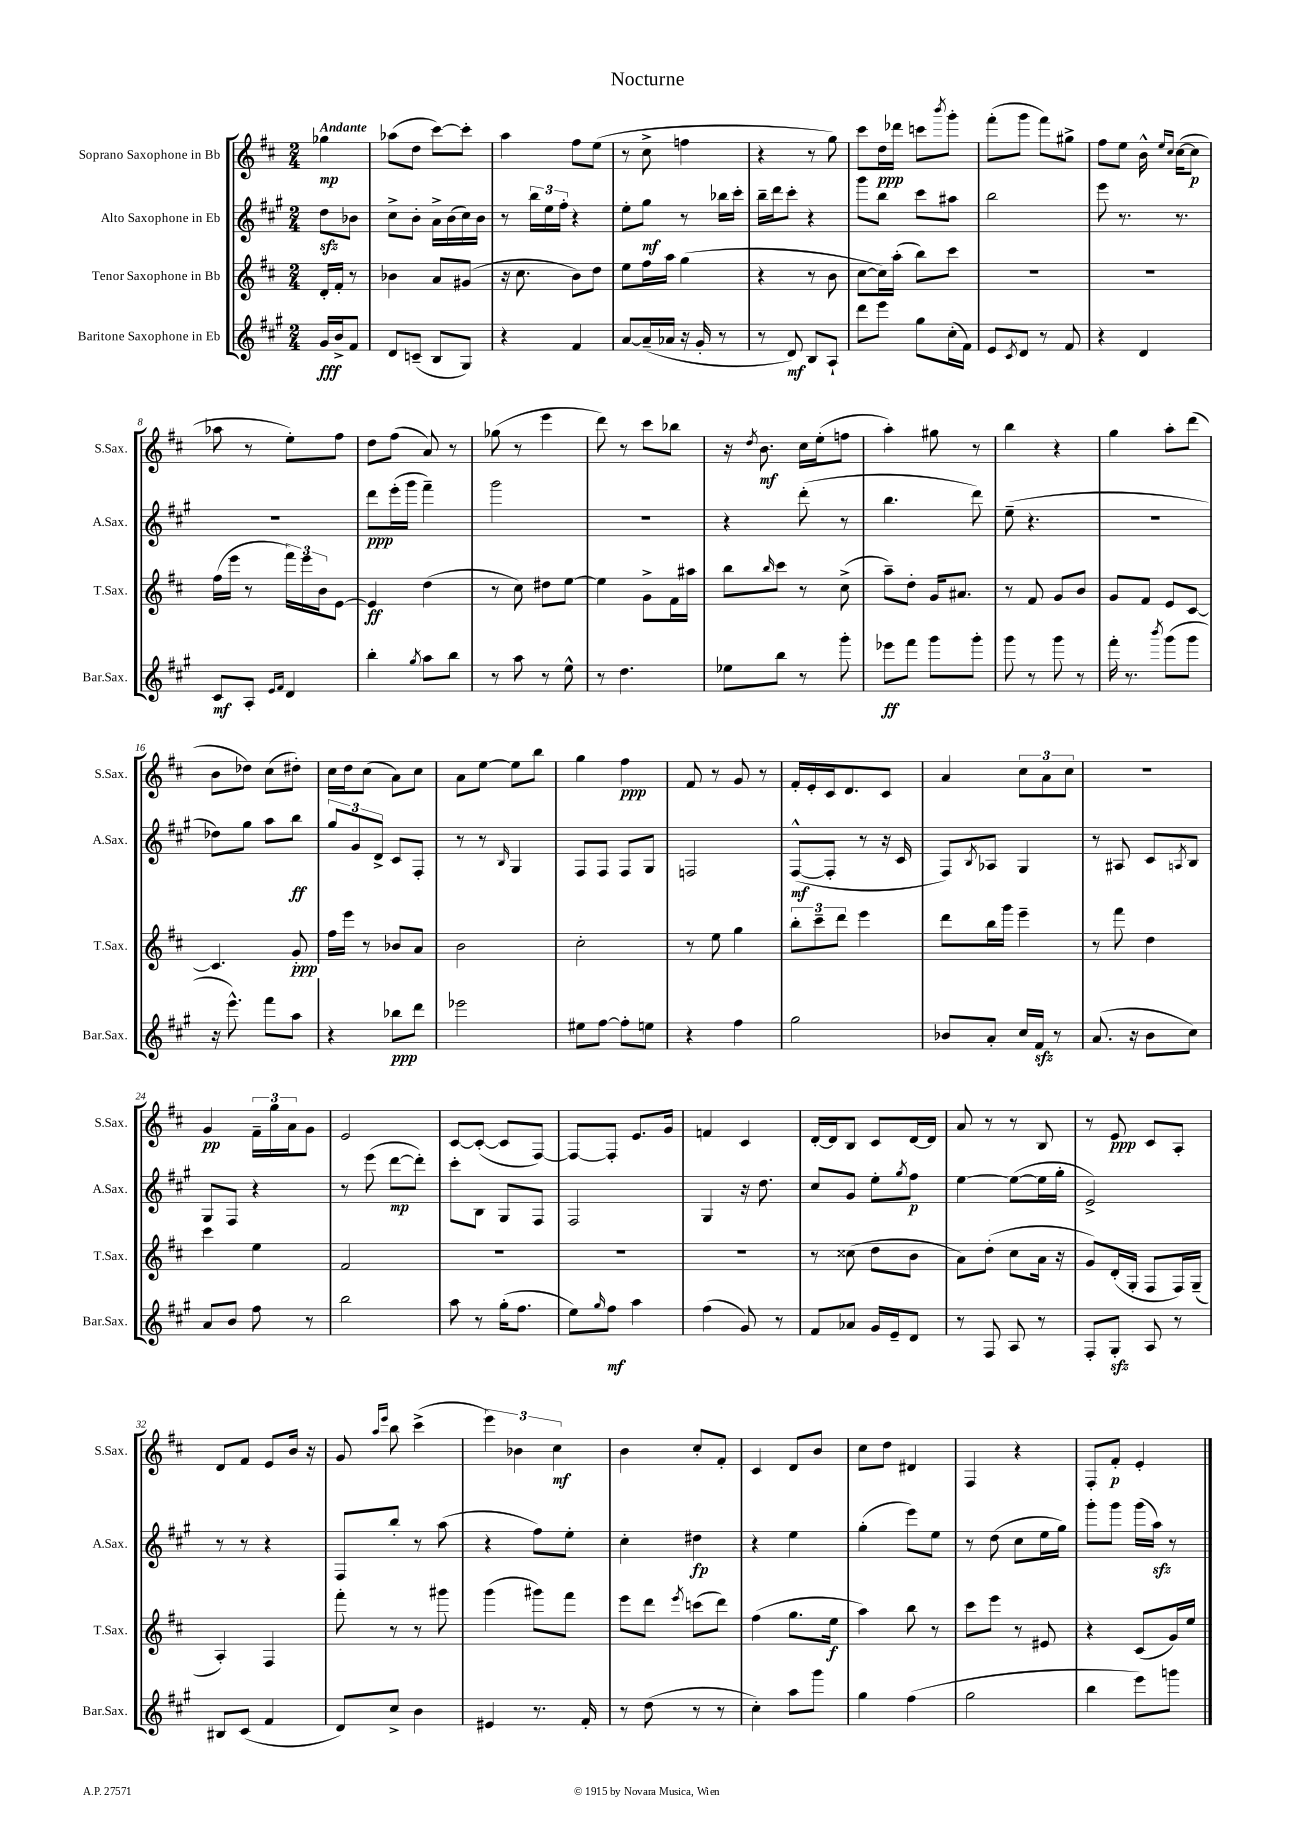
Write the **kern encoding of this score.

**kern	**kern	**kern	**kern
*staff4	*staff3	*staff2	*staff1
*clefG2	*clefG2	*clefG2	*clefG2
*k[f#c#g#]	*k[f#c#]	*k[f#c#g#]	*k[f#c#]
*M2/4	*M2/4	*M2/4	*M2/4
16g#	16d'	8dd	4gg-
16b^	16f#'	.	.
8f#	8r	8b-	.
=	=	=	=
8d	4b-	8cc#^	(8aa-
(8c~	.	8b'	8dd
8B	8a	16a^	[8ccc#)
.	.	(16b	.
8G#)	(8g#	16cc#)	8ccc#']
.	.	16b	.
=	=	=	=
4r	16r	8r	4aa
.	8.cc#	.	.
.	.	24bb	.
.	.	24ee	.
.	.	24ff#'	.
4f#	8b)	4r	8ff#
.	8dd	.	(8ee
=	=	=	=
[8a	8ee	8ee'	8r
(16a~]	16ff#	8gg#	8cc#^
16a-	16aa	.	.
16r	(4gg	8r	4ff
16g#'	.	.	.
8r	.	16bb-	.
.	.	16ccc#'	.
=	=	=	=
8r	4r	16bb~	4r
.	.	16ddd	.
8d)	.	8ccc#'	.
8B	8r	4r	8r
8A`	8b	.	8gg)
=	=	=	=
8ddd	[8cc#	8ggg#	8ccc#
8eee	16cc#])	8bb	16dd
.	(16aa'	.	16ddd-
8gg#	8bb)	8ccc#	8ccc
.	.	.	8qbbb
(16cc#'	8ccc#	8aa#	8ggg'
16f#)	.	.	.
=	=	=	=
8e	2r	2bb	(8fff#'
8qc#	.	.	.
8d	.	.	8ggg
8r	.	.	8fff#)
8f#	.	.	8gg#^
=	=	=	=
4r	2r	8eee	8ff#
.	.	8.r	8ee
4d	.	.	16b^^
.	.	.	16qqee
.	.	.	16qqcc#
.	.	8.r	([16cc#
.	.	.	8cc#]
=	=	=	=
8c#	(16ff#	2r	8aa-
.	16eee	.	.
8A'	8r	.	8r
16qqe	.	.	.
16qqf#	.	.	.
4d	24fff#)	.	8ee')
.	24eee	.	.
.	24b	.	.
.	[8e	.	8ff#
=	=	=	=
4bb'	4e]	8ddd	8dd
.	.	(16eee'	(8ff#
.	.	16ggg#	.
8qgg#	.	.	.
8aa	(4dd	4fff#~)	8a)
8bb	.	.	8r
=	=	=	=
8r	8r	2ggg#	(8gg-
8aa	8cc#)	.	8r
8r	8dd#	.	4eee
8ee^^	[8ee	.	.
=	=	=	=
8r	4ee]	2r	8ddd)
4.dd	.	.	8r
.	8g^	.	8ccc#
.	16f#	.	8bb-
.	16aa#	.	.
=	=	=	=
8ee-	8bb	4r	16r
.	.	.	8qdd
.	.	.	8.b
.	16qqbb	.	.
8bb	8ccc#	.	.
8r	8r	(8ddd'	16cc#
.	.	.	(16ee'
8ggg#'	(8cc#^	8r	8ff
=	=	=	=
8eee-	8aa~)	4.bb	4aa')
8fff#	8dd'	.	.
8ggg#	16g	.	8gg#
.	8.a#	.	.
8ggg#'	.	8ddd)	8r
=	=	=	=
8ggg#	8r	(8ee~	4bb
8r	8f#	4.r	.
8ggg#	8g	.	4r
8r	8b	.	.
=	=	=	=
16fff#'	8g	2r	4gg
8.r	.	.	.
.	8f#	.	.
8qbbb	.	.	.
(8ggg#	8e	.	8aa'
8ggg#	[8c#	.	(8ddd
=	=	=	=
16r	4.c#]	8dd-)	8b
8.eee^^)	.	.	.
.	.	8gg#	8dd-)
8fff#	.	8aa	(8cc#
8aa	8g'	8bb	8dd#')
=	=	=	=
4r	16ff#	12gg#	16cc#
.	16eee	.	16dd
.	.	12g#	.
.	8r	.	(8cc#
.	.	12d^	.
8bb-	8b-	8c#	8a)
8ddd	8a	8F#'	8cc#
=	=	=	=
2eee-	2b	8r	8a
.	.	8r	[8ee
.	.	16qqB	.
.	.	4G#	8ee]
.	.	.	8bb
=	=	=	=
8ee#	2cc#'	8F#	4gg
[8ff#	.	8F#	.
8ff#']	.	8F#	4ff#
8ee	.	8G#	.
=	=	=	=
4r	8r	2F	8f#
.	8ee	.	8r
4ff#	4gg	.	8g
.	.	.	8r
=	=	=	=
2gg#	12bb'	([8F#^^	16f#'
.	.	.	16e'
.	12ccc#~	.	.
.	.	8F#']	16c#
.	12ddd	.	.
.	.	.	8.d
.	4eee	8r	.
.	.	16r	8c#
.	.	16c#	.
=	=	=	=
8b-	8ddd	8F#)	4a
.	.	8qB	.
8a'	16bb	8A-	.
.	16ggg	.	.
16cc#	4eee~	4G#	12cc#
16f#	.	.	.
.	.	.	12a
8r	.	.	.
.	.	.	12cc#
=	=	=	=
(8.a	8r	8r	2r
.	8fff#	8A#	.
16r	.	.	.
8b	4dd	8c#	.
.	.	8qA	.
8cc#)	.	8B	.
=	=	=	=
8a	4ccc#	8G#	4g
8b	.	8F#	.
8ff#	4ee	4r	24f#~
.	.	.	24gg
.	.	.	24a
8r	.	.	8g
=	=	=	=
2bb	2f#	8r	2e
.	.	(8eee	.
.	.	[8ddd	.
.	.	8ddd'])	.
=	=	=	=
8aa	2r	8ccc#'	[8c#
8r	.	8B	(8c#'_
(16gg#'	.	8G#	8c#]
8.ff#	.	.	.
.	.	8F#	[8F#)
=	=	=	=
8ee)	2r	2F#	8F#_
16qqgg#	.	.	.
8ff#	.	.	8F#']
4aa	.	.	8.e
.	.	.	16g
=	=	=	=
(4ff#	2r	4G#	4f
8g#)	.	16r	4c#
.	.	8.dd	.
8r	.	.	.
=	=	=	=
8f#	8r	8cc#	[16d'
.	.	.	16d]
8a-	(8cc##	8g#	8B
16g#	8dd	8ee'	8c#
16e~	.	.	.
.	.	8qgg#	.
8d	8b	8ff#	[16d
.	.	.	16d]
=	=	=	=
8r	8a)	[4ee	8a
8F#	(8dd'	.	8r
8A	8cc#	(8ee_	8r
8r	16a	16ee]	8B
.	16r	16gg#'	.
=	=	=	=
8F#'	8g)	2e^)	8r
8G#'	(16d'	.	8e
.	16G'	.	.
8A	8F#	.	8c#
8r	16F#)	.	8A'
.	(16G~	.	.
=	=	=	=
8B#	4A')	8r	8d
(8c#	.	8r	8f#
4f#	4F#	4r	8e
.	.	.	16b
.	.	.	16r
=	=	=	=
8d)	8fff#'	8F#	8g
.	.	.	16qqaa
.	.	.	16qqeee
8cc#^	8r	8bb'	8bb
4b	8r	8r	(4ccc#^
.	8ggg#	(8aa	.
=	=	=	=
4e#	(4ggg	4r	6eee)
.	.	.	6b-
8.r	8ggg#)	8ff#)	.
.	.	.	6cc#
.	8fff#	8ee'	.
16f#'	.	.	.
=	=	=	=
8r	8eee	4cc#'	4b
(8dd	8ddd	.	.
.	8qeee	.	.
8r	(8ccc	4dd#	8cc#'
8r	8ddd)	.	8f#'
=	=	=	=
4cc#')	(4ff#	4r	4c#
8aa	8.gg	4ee	8d
8ggg#	.	.	8b
.	16ee	.	.
=	=	=	=
4gg#	4aa)	(4gg#'	8cc#
.	.	.	8dd
(4ff#	8bb	8eee)	4d#
.	8r	8ee	.
=	=	=	=
2gg#	8ccc#	8r	4F#
.	8eee	(8dd	.
.	8r	8cc#	4r
.	8e#	16ee	.
.	.	16gg#)	.
=	=	=	=
4bb	4r	8ggg#'	8F#'
.	.	8ggg#	8f#'
8eee)	(8c#	(16ggg#	4e'
.	.	16aa)	.
8ggg	16g)	8r	.
.	16ee	.	.
==	==	==	==
*-	*-	*-	*-
